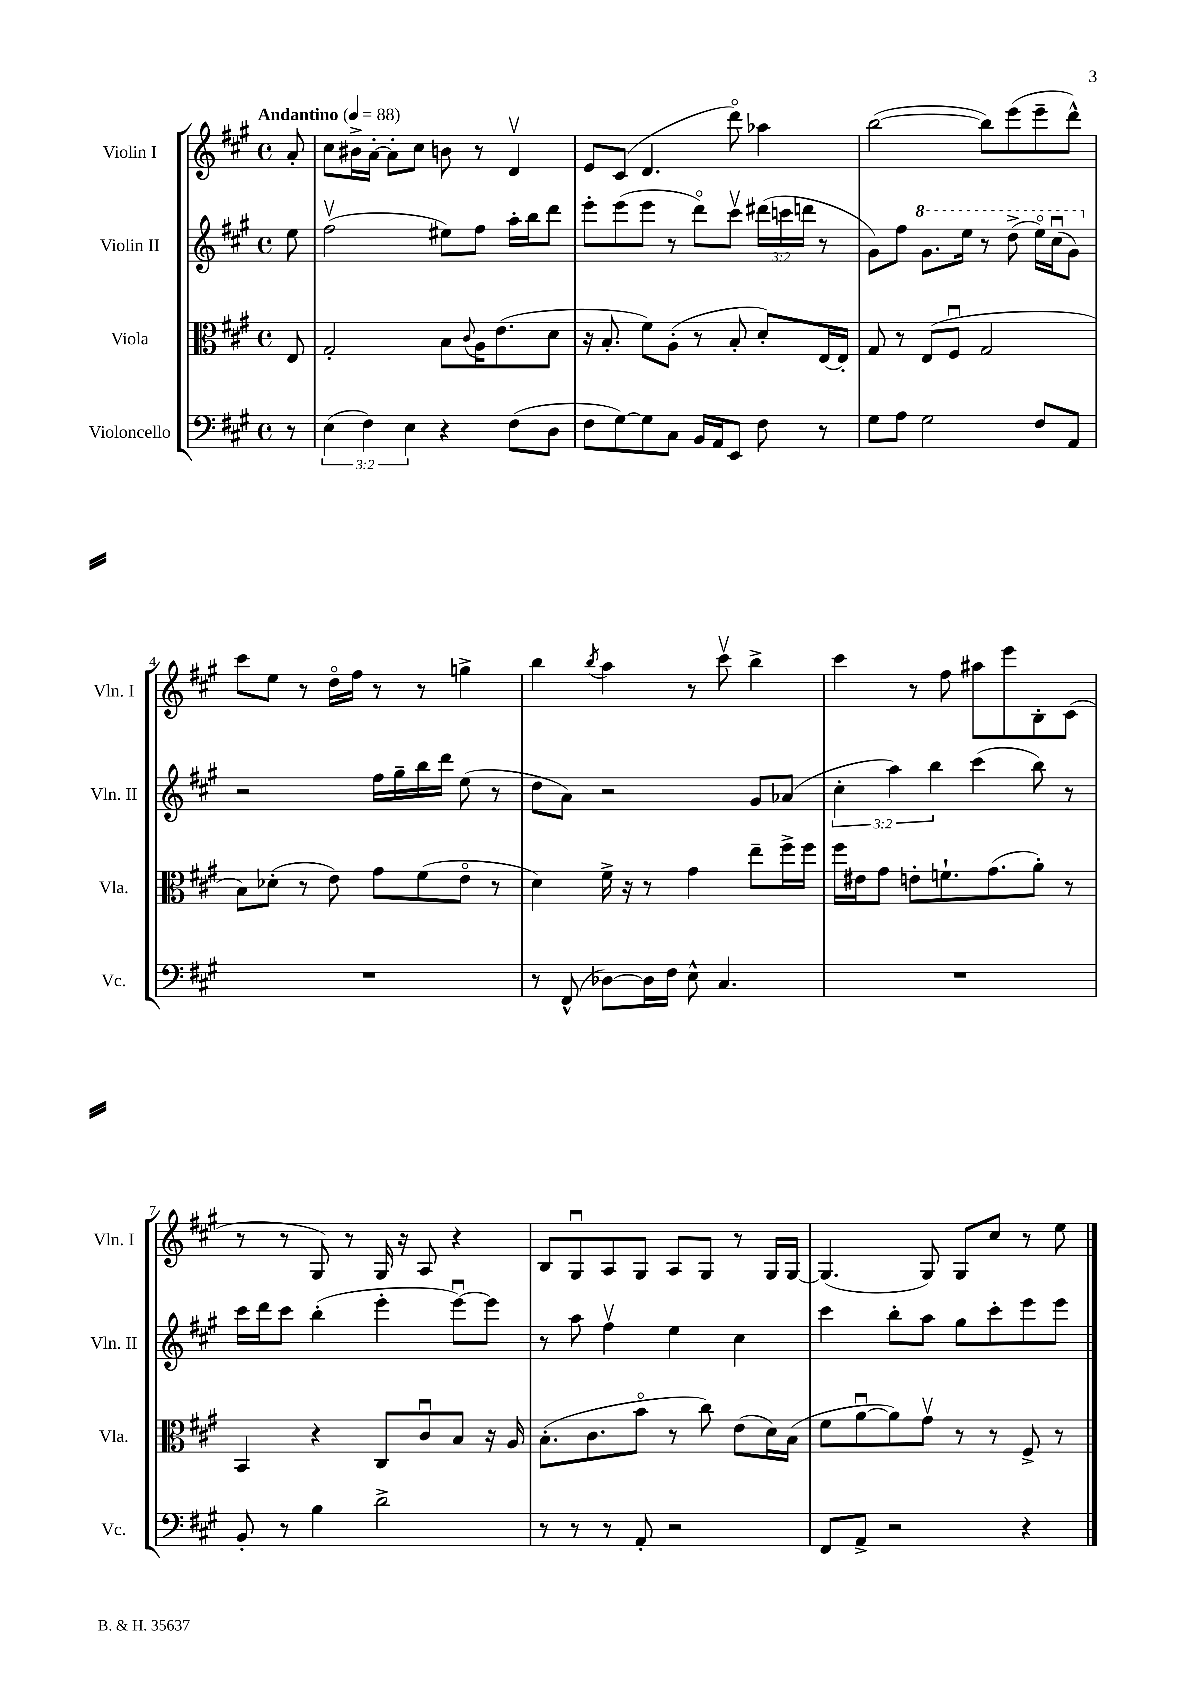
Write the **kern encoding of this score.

**kern	**kern	**kern	**kern
*part4	*part3	*part2	*part1
*staff4	*staff3	*staff2	*staff1
*I"Violoncello	*I"Viola	*I"Violin II	*I"Violin I
*I'Vc.	*I'Vla.	*I'Vln. II	*I'Vln. I
*clefF4	*clefC3	*clefG2	*clefG2
*k[f#c#g#]	*k[f#c#g#]	*k[f#c#g#]	*k[f#c#g#]
*M4/4	*M4/4	*M4/4	*M4/4
*met(c)	*met(c)	*met(c)	*met(c)
*MM88	*MM88	*MM88	*MM88
=	=	=	=
!	!	!	!LO:TX:a:B:t=Andantino
8r	8E/	8ee\	8a'/
=1	=1	=1	=1
(6E\	2G#'/	(2ff#v\	8cc#\L
.	.	.	16b#X^\L
6F#\)	.	.	.
.	.	.	[16a'\JJ
.	.	.	8a'\L]
6E\	.	.	.
.	.	.	8cc#\J
4r	8B\L	8ee#X\L)	8bn\
.	8qqc#/	.	.
.	16A\K	8ff#\J	8r
.	(8.e\	.	.
(8F#\L	.	16aa'\LL	4dv/
.	.	16bb\J	.
8D\J	8d\J	8ddd\J	.
=2	=2	=2	=2
8F#\L	16r	8eee'\L	8e/L
.	8.B'/	.	.
[8G#\)	.	(8eee\	(8c#/J
8G#\]	8f#\L)	8eee\J	4.d/
8C#\J	(8A'\J	8r	.
16BB/LL	8r	8ddd\L)	.
16AA/J	.	.	.
8EE/J	8B'/	8ccc#v\J	8ddd\)
8F#\	8d'/L)	(24ddd#X\LL	4aa-X\
.	.	24cccn\	.
.	.	24dddn\JJ	.
8r	[16E/L	8r	.
.	16E'/JJ]	.	.
=3	=3	=3	=3
8G#\L	8G#/	8g#\L)	([2bb\
8A\J	8r	8ff#\J	.
*	*	*8va	*
2G#\	(8E/L	8.gg#\L	.
.	8F#u/J	.	.
.	.	16eee\Jk	.
.	2G#/	8r	8bb\L])
.	.	(8ddd^\	(8eee\
8F#/L	.	16eee\LL)	8eee~\
.	.	(16ccc#u\J	.
8AA/J	.	8gg#\J)	8ddd^^\J)
!!LO:LB:g=z
=4	=4	=4	=4
*	*	*X8va	*
1r	8B\L)	2r	8ccc#\L
.	(8d-X'\J	.	8ee\J
.	8r	.	8r
.	8e\)	.	16dd\LL
.	.	.	16ff#\JJ
.	8g#\L	16ff#\LL	8r
.	.	16gg#~\	.
.	(8f#\	16bb\	8r
.	.	16ddd\JJ	.
.	8e\J	(8ee\	4ggn^\
.	8r	8r	.
=5	=5	=5	=5
8r	4d\)	8dd\L	4bb\
(8FF#^^/	.	8a\J)	.
.	.	.	8qbb/
[8D-X\L)	16f#^\	2r	4aa\
.	16r	.	.
16D-\L]	8r	.	.
16F#\JJ	.	.	.
8E^^\	4g#\	.	8r
4.C#/	.	.	8ccc#v\
.	8ee~\L	8g#/L	4bb^\
.	16ff#^\L	(8a-X/J	.
.	16ff#\JJ	.	.
=6	=6	=6	=6
1r	16ff#\LL	6cc#'\	4ccc#\
.	16e#X\J	.	.
.	8g#\J	.	.
.	.	6aa\)	.
.	8en'\L	.	8r
.	.	6bb\	.
.	8.fn`\	.	8ff#\
.	.	(4ccc#\	8aa#X\L
.	(8.g#\	.	.
.	.	.	8eee\
.	8a'\J)	8bb\)	8B'\
.	8r	8r	(8c#\J
!!LO:LB:g=z
=7	=7	=7	=7
8BB'/	4BB/	16ccc#\LL	8r
.	.	16ddd\J	.
8r	.	8ccc#\J	8r
4B\	4r	(4bb'\	8G#/)
.	.	.	8r
2d^\	8C#/L	4eee'\	16G#/
.	.	.	16r
.	8c#u/	.	8A/
.	8B/J	[8eeeu\L)	4r
.	16r	8eee\J]	.
.	16A/	.	.
=8	=8	=8	=8
8r	(8.B'\L	8r	8B/L
8r	.	8aa\	8G#u/
.	8.c#\	.	.
8r	.	4ff#v\	8A/
8AA'/	8b\J	.	8G#/J
2r	8r	4ee\	8A/L
.	8cc#\)	.	8G#/J
.	(8e\L	4cc#\	8r
.	16d\L)	.	16G#/LL
.	(16B\JJ	.	[16G#/JJ
=9	=9	=9	=9
8FF#/L	8f#\L	4ccc#\	(4.G#/]
8AA^/J	[8au\	.	.
2r	8a\])	8bb'\L	.
.	8g#v\J	8aa\J	8G#/)
.	8r	8gg#\L	8G#/L
.	8r	8ccc#'\	8cc#/J
4r	8F#^/	8eee\	8r
.	8r	8eee\J	8ee\
==	==	==	==
*-	*-	*-	*-
